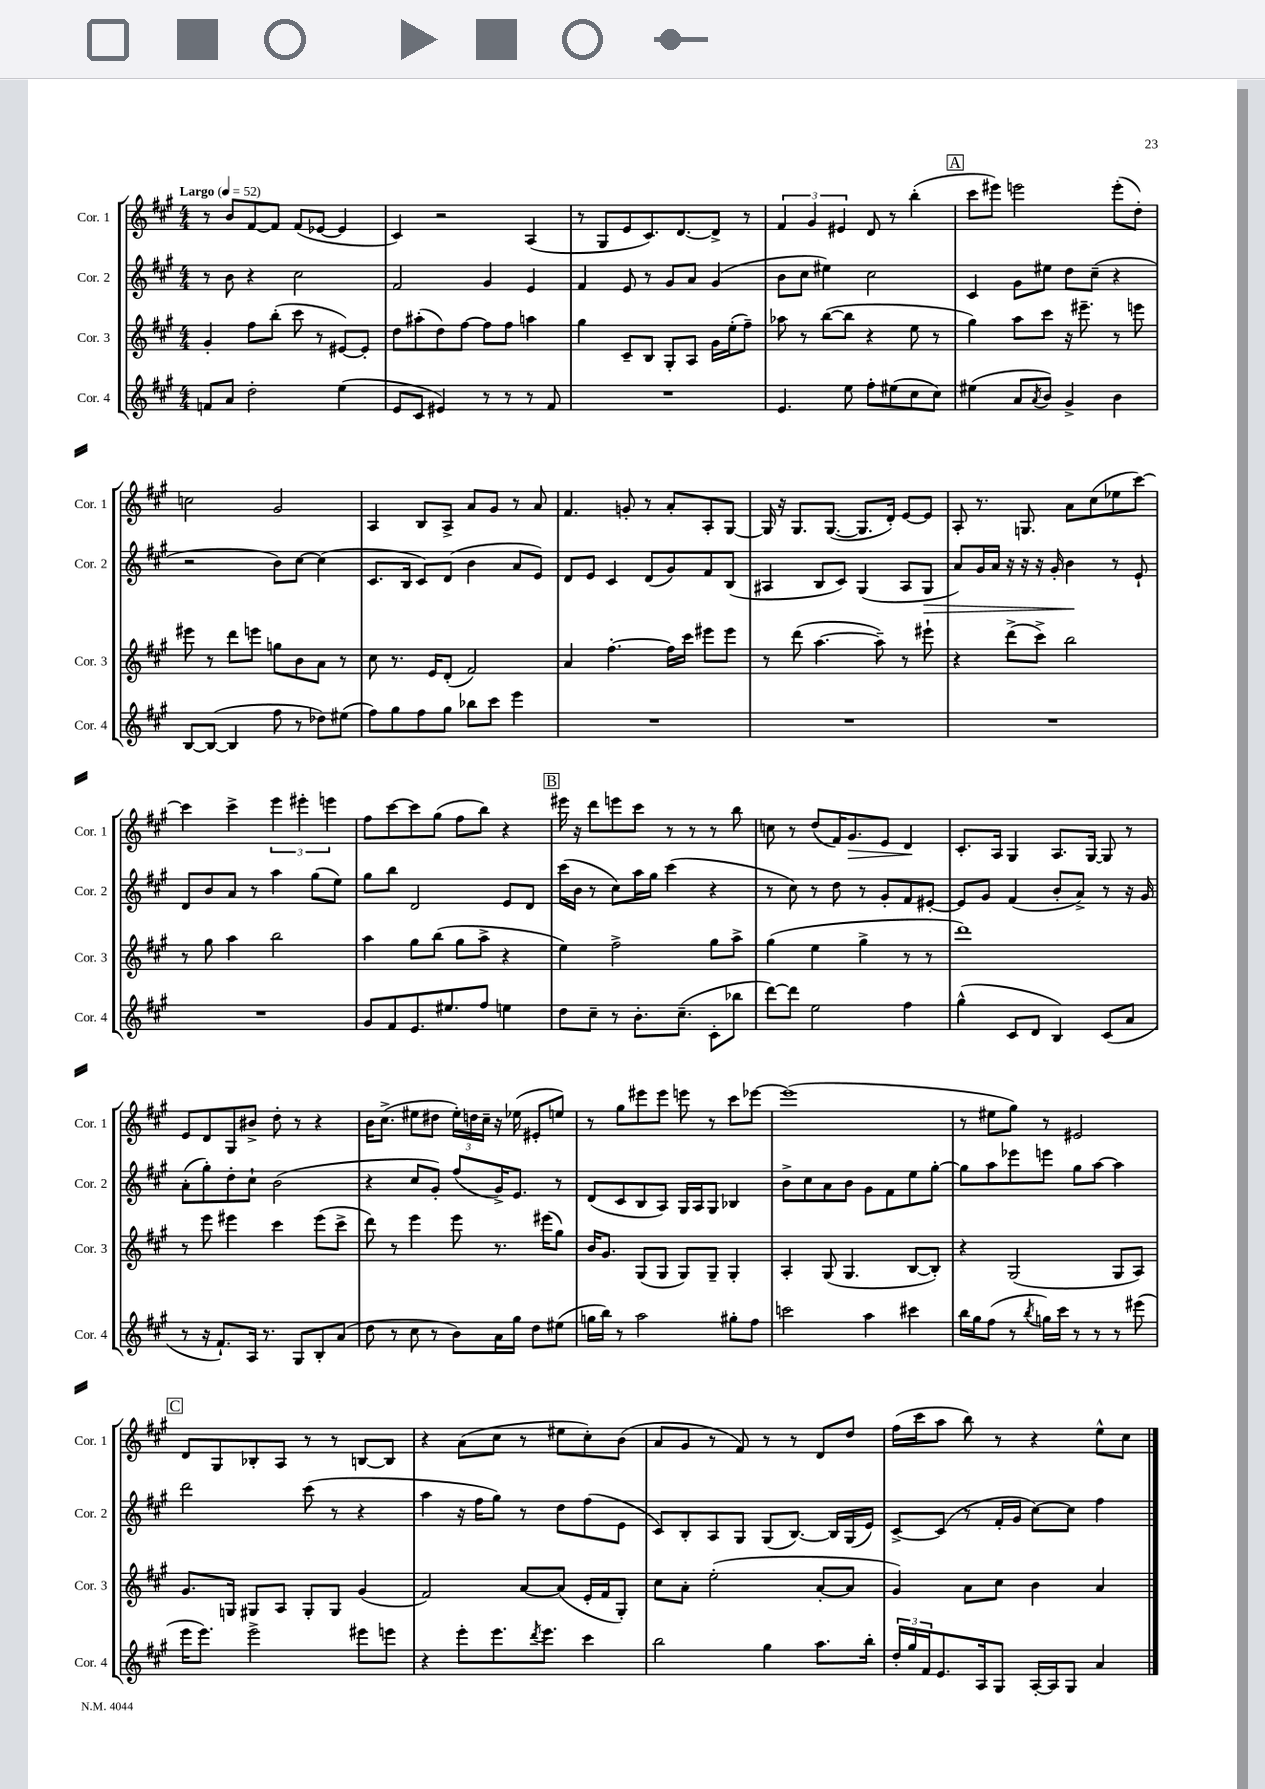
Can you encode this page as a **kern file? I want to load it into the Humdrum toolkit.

**kern	**kern	**kern	**kern
*staff4	*staff3	*staff2	*staff1
*clefG2	*clefG2	*clefG2	*clefG2
*k[f#c#g#]	*k[f#c#g#]	*k[f#c#g#]	*k[f#c#g#]
*M4/4	*M4/4	*M4/4	*M4/4
*MM52	*MM52	*MM52	*MM52
8f/L	4g#'/	8r	8r
8a/J	.	8b\	8b/L
2dd'\	8ff#\L	4r	[8f#/
.	(8bb'\J	.	8f#/]J
.	8ccc#\	2cc#\	(8f#/L
.	8r	.	[8e-/J
(4ee\	[8e#/L)	.	4e-/]
.	8e#'/]J	.	.
=	=	=	=
8e/L	8dd\L	2f#/	4c#/)
8c#/J	(8aa#'\	.	.
4e#/)	8dd\)	.	2r
.	[8ff#\J	.	.
8r	8ff#\]L	4g#/	.
8r	8ff#\J	.	.
8r	4aa\	4e/	(4A/
8f#/	.	.	.
=	=	=	=
1r	4gg#\	4f#/	8r
.	.	.	8G#/L
.	8c#~/L	8e/	8e/
.	8B/J	8r	8.c#/)
.	8G#'/L	8g#/L	.
.	.	.	[8.d/
.	8A/J	8a/J	.
.	16g#\LL	(4g#/	8d^/]J
.	(16ee'\J	.	.
.	8ff#~\J)	.	8r
=	=	=	=
4.e/	8aa-\	8b\L	6f#/
.	8r	8cc#\J	.
.	.	.	6g#/
.	([8bb\L	4ee#\)	.
.	.	.	6e#/
8ee\	8bb\]J	.	.
8ff#'\L	4r	2cc#\	8d/
(8ee#\	.	.	8r
8cc#\	8ee\	.	(4bb'\
8cc#\J)	8r	.	.
=	=	=	=
(4ee#\	4gg#\)	4c#/	8ccc#\L
.	.	.	8eee#\J)
8a/L	8aa\L	8g#\L	2eee\
8qa/	.	.	.
8b/J)	8ccc#\J	8ee#\J	.
4g#^/	16r	8dd\L	.
.	8.eee#~\	.	.
.	.	(8cc#~\J	.
4b\	8r	4r	(8eee'\L
.	8eee\	.	8dd'\J)
=	=	=	=
[8B/L	8eee#\	2r	2cc\
(8B/_J	8r	.	.
4B/]	8ddd\L	.	.
.	8eee\J	.	.
8ff#\	8gg\L	8b\L)	2g#/
8r	8b\	[8cc#\J	.
8dd-\L)	8a\J	(4cc#\]	.
(8ee#\J	8r	.	.
=	=	=	=
8ff#\L)	8cc#\	8.c#/L	4A/
8gg#\	8.r	.	.
.	.	16B/Jk	.
8ff#\	.	8c#/L)	8B/L
.	16e/LK	.	.
8gg#\J	(8d'/J	(8d/J	8A^/J
8bb-\L	2f#/)	4b\	8a/L
8ccc#\J	.	.	8g#/J
4eee\	.	8a/L	8r
.	.	8e/J)	8a/
=	=	=	=
1r	4a/	8d/L	4.f#/
.	.	8e/J	.
.	[4.ff#'\	4c#/	.
.	.	.	8g'/
.	.	(8d/L	8r
.	16ff#\]LL	8g#/)	8a'/L
.	16ccc#\JJ	.	.
.	8eee#\L	8f#/	8A'/
.	8eee#\J	(8B/J	[8G#/J
=	=	=	=
1r	8r	4A#/	16G#/]
.	.	.	16r
.	(8ddd\	.	8.G#/L
.	[4.aa\	8B/L	.
.	.	.	([8.G#/J
.	.	8c#/J)	.
.	.	(4G#/	8.G#/]L
.	8aa~\])	.	.
.	.	.	16d'/Jk)
.	8r	8A#/L	[8e/L
.	8eee#`\	8G#/J	8e/]J
=	=	=	=
1r	4r	8a/L)	8A'/
.	.	16g#/L	8.r
.	.	16a/JJ	.
.	(8ddd^\L	16r	.
.	.	16r	8.G/
.	8ccc#^\J)	16r	.
.	.	16g#'/	.
.	2bb\	4b\	8a\L
.	.	.	(8cc#\
.	.	8r	8ee-\
.	.	8e`/	[8ccc#\J)
=	=	=	=
1r	8r	8d/L	4ccc#\]
.	8gg#\	8b/	.
.	4aa\	8a/J	4ccc#^\
.	.	8r	.
.	2bb\	4aa\	6eee\
.	.	.	6eee#'\
.	.	(8gg#\L	.
.	.	.	6eee\
.	.	8ee\J)	.
=	=	=	=
8g#/L	4aa\	8gg#\L	8ff#\L
8f#/	.	8bb\J	[8ccc#\
8.e/	8gg#\L	2d/	8ccc#\]
.	(8bb\J	.	(8gg#\J
8.ee#/	.	.	.
.	8gg#\L	.	8ff#\L
8ff#/J	8aa^\J	.	8bb\J)
4ee\	4r	8e/L	4r
.	.	8d/J	.
=	=	=	=
8dd\L	4ee\)	(16ccc#\LL	16eee#\
.	.	16b\JJ	16r
8cc#~\J	.	8r	8ddd\L
8r	2ff#^\	8cc#\L)	8eee\
8.b'\L	.	16aa\L	8ccc#\J
.	.	16gg#\JJ	.
.	.	(4ccc#\	8r
(8.cc#~\J	.	.	.
.	.	.	8r
8c#'\L	8gg#\L	4r	8r
8bb-\J	8aa^\J	.	8bb\
=	=	=	=
[8ddd\L)	(4gg#\	8r	8cc\
8ddd\]J	.	8cc#\)	8r
2ee\	4ee\	8r	(8dd/L
.	.	8dd\	16f#/K)
.	.	.	8.g#/
.	4gg#^\	8r	.
.	.	8g#'/L	8e/J
4ff#\	8r	8f#/	4d/
.	8r	[8e#'/J	.
=	=	=	=
(4gg#^^\	1ddd)	8e#/]L	8.c#'/L
.	.	8g#/J	.
.	.	.	16A/Jk
8c#/L	.	(4f#/	4G#/
8d/J	.	.	.
4B/)	.	8b'/L	8.A/L
.	.	8a^/J)	.
.	.	.	[16G#/Jk
(8c#/L	.	8r	8G#/]
8a/J	.	16r	8r
.	.	16g#/	.
=	=	=	=
8r	8r	(8a'\L	8e/L
16r	8eee\	8gg#'\)	8d/
8.f#`/L)	.	.	.
.	4eee#\	8dd'\	8G#/
16A/Jk	.	8cc#`\J	8b#^/J
8.r	.	.	.
.	4ccc#\	(2b\	8dd'\
8G#/L	.	.	8r
8B'/	(8eee#\L	.	4r
(8a/J	8ccc#^\J	.	.
=	=	=	=
8dd\	8ddd\)	4r	16b\LK
.	.	.	(8.cc#^\J
8r	8r	.	.
8cc#\	4eee\	8cc#/L	8ee#\L
8r	.	8g#'/J)	8dd#\J
8b\L)	8eee\	(8ff#/L	24ee#'\LL)
.	.	.	24dd\
.	.	.	24cc#~\JJ
16a\L	8.r	16g#^/K)	16r
16gg#\JJ	.	8.e/J	(16ee-\
8dd\L	.	.	8e#'/L
.	(16eee#\LK	.	.
(8ee#\J	8gg#\J)	8r	8ee/J)
=	=	=	=
16gg\LL	16b/LK	(8d/L	8r
16bb\JJ)	8.g#/J	.	.
8r	.	8c#/	8gg#\L
2aa\	(8G#/L	8B/	8eee#\
.	8G#/J	8A/J)	8eee#\J
.	8G#/L)	16G#/LL	8eee\
.	.	16A/J	.
.	8G#~/J	8G#/J	8r
8gg#'\L	4G#'/	4B-/	8ccc#\L
8ff#\J	.	.	[8eee-\J
=	=	=	=
2ccc\	4A'/	8b^\L	(1eee-]
.	.	8cc#\	.
.	(8G#/	8a\	.
.	4.G#/	8b\J	.
4aa\	.	8g#\L	.
.	.	8f#\	.
4ccc#\	[8B/L	8ee\	.
.	8B'/]J)	[8gg#'\J	.
=	=	=	=
16bb\LL	4r	8gg#\]L	8r
16gg#\J	.	.	.
(8ff#\J	.	8aa\	8ee#\L
8r	(2G#/	8eee-\	8gg#\J)
8qbb/	.	.	.
16gg\LL)	.	8eee\J	8r
16ccc#\JJ	.	.	.
8r	.	8gg#\L	2e#/
8r	.	[8aa\J	.
8r	8G#/L	4aa\]	.
(8eee#\	8A/J)	.	.
=	=	=	=
16eee\LK	8.g#/L	2ddd\	8d/L
8.eee\J)	.	.	.
.	.	.	8G#/
.	16G/Jk	.	.
2eee^\	8G#/L	.	8B-'/
.	8A/J	.	8A/J
.	8G#'/L	(8ccc#\	8r
.	8G#/J	8r	8r
8eee#\L	(4g#/	4r	[8B/L
8eee\J	.	.	8B/]J
=	=	=	=
4r	2f#/)	4aa\	4r
8eee'\L	.	16r	(8a\L
.	.	16ff#\LK	.
8.eee\	.	8gg#\J)	8cc#\J
.	[8a/L	8r	8r
8qddd/	.	.	.
8.eee\J	.	.	.
.	(8a/]J	8dd\L	8ee#\L
4ccc#\	16e'/LL	(8ff#\	8cc#'\)
.	16f#/J	.	.
.	8G#'/J)	8e\J	(8b\J
=	=	=	=
2bb\	8cc#\L	8c#/L)	8a/L
.	8a'\J	8B'/	8g#/J
.	(2ee'\	8A/	8r
.	.	8G#/J	8f#/)
4gg#\	.	(8G#/L	8r
.	.	[8.B/J)	8r
8.aa\L	[8a'/L	.	8d/L
.	.	16B/]LL	.
.	8a/]J	(16G#/	8dd/J
16bb'\Jk	.	16e/JJ)	.
=	=	=	=
24dd'/LL	4g#/)	[8c#^/L	(16ff#\LL
24gg#/	.	.	.
.	.	.	16ccc#\J
24f#/J	.	.	.
8.e/	.	(8c#/]J	8aa\J
.	8a\L	8r	8bb\)
16A/k	.	.	.
8G#/J	8cc#\J	16f#'/LL	8r
.	.	16g#/JJ	.
[16A'/LL	4b\	[8cc#\L)	4r
16A/]J	.	.	.
8G#/J	.	8cc#\]J	.
4a/	4a/	4ff#\	8ee^^\L
.	.	.	8cc#\J
==	==	==	==
*-	*-	*-	*-
